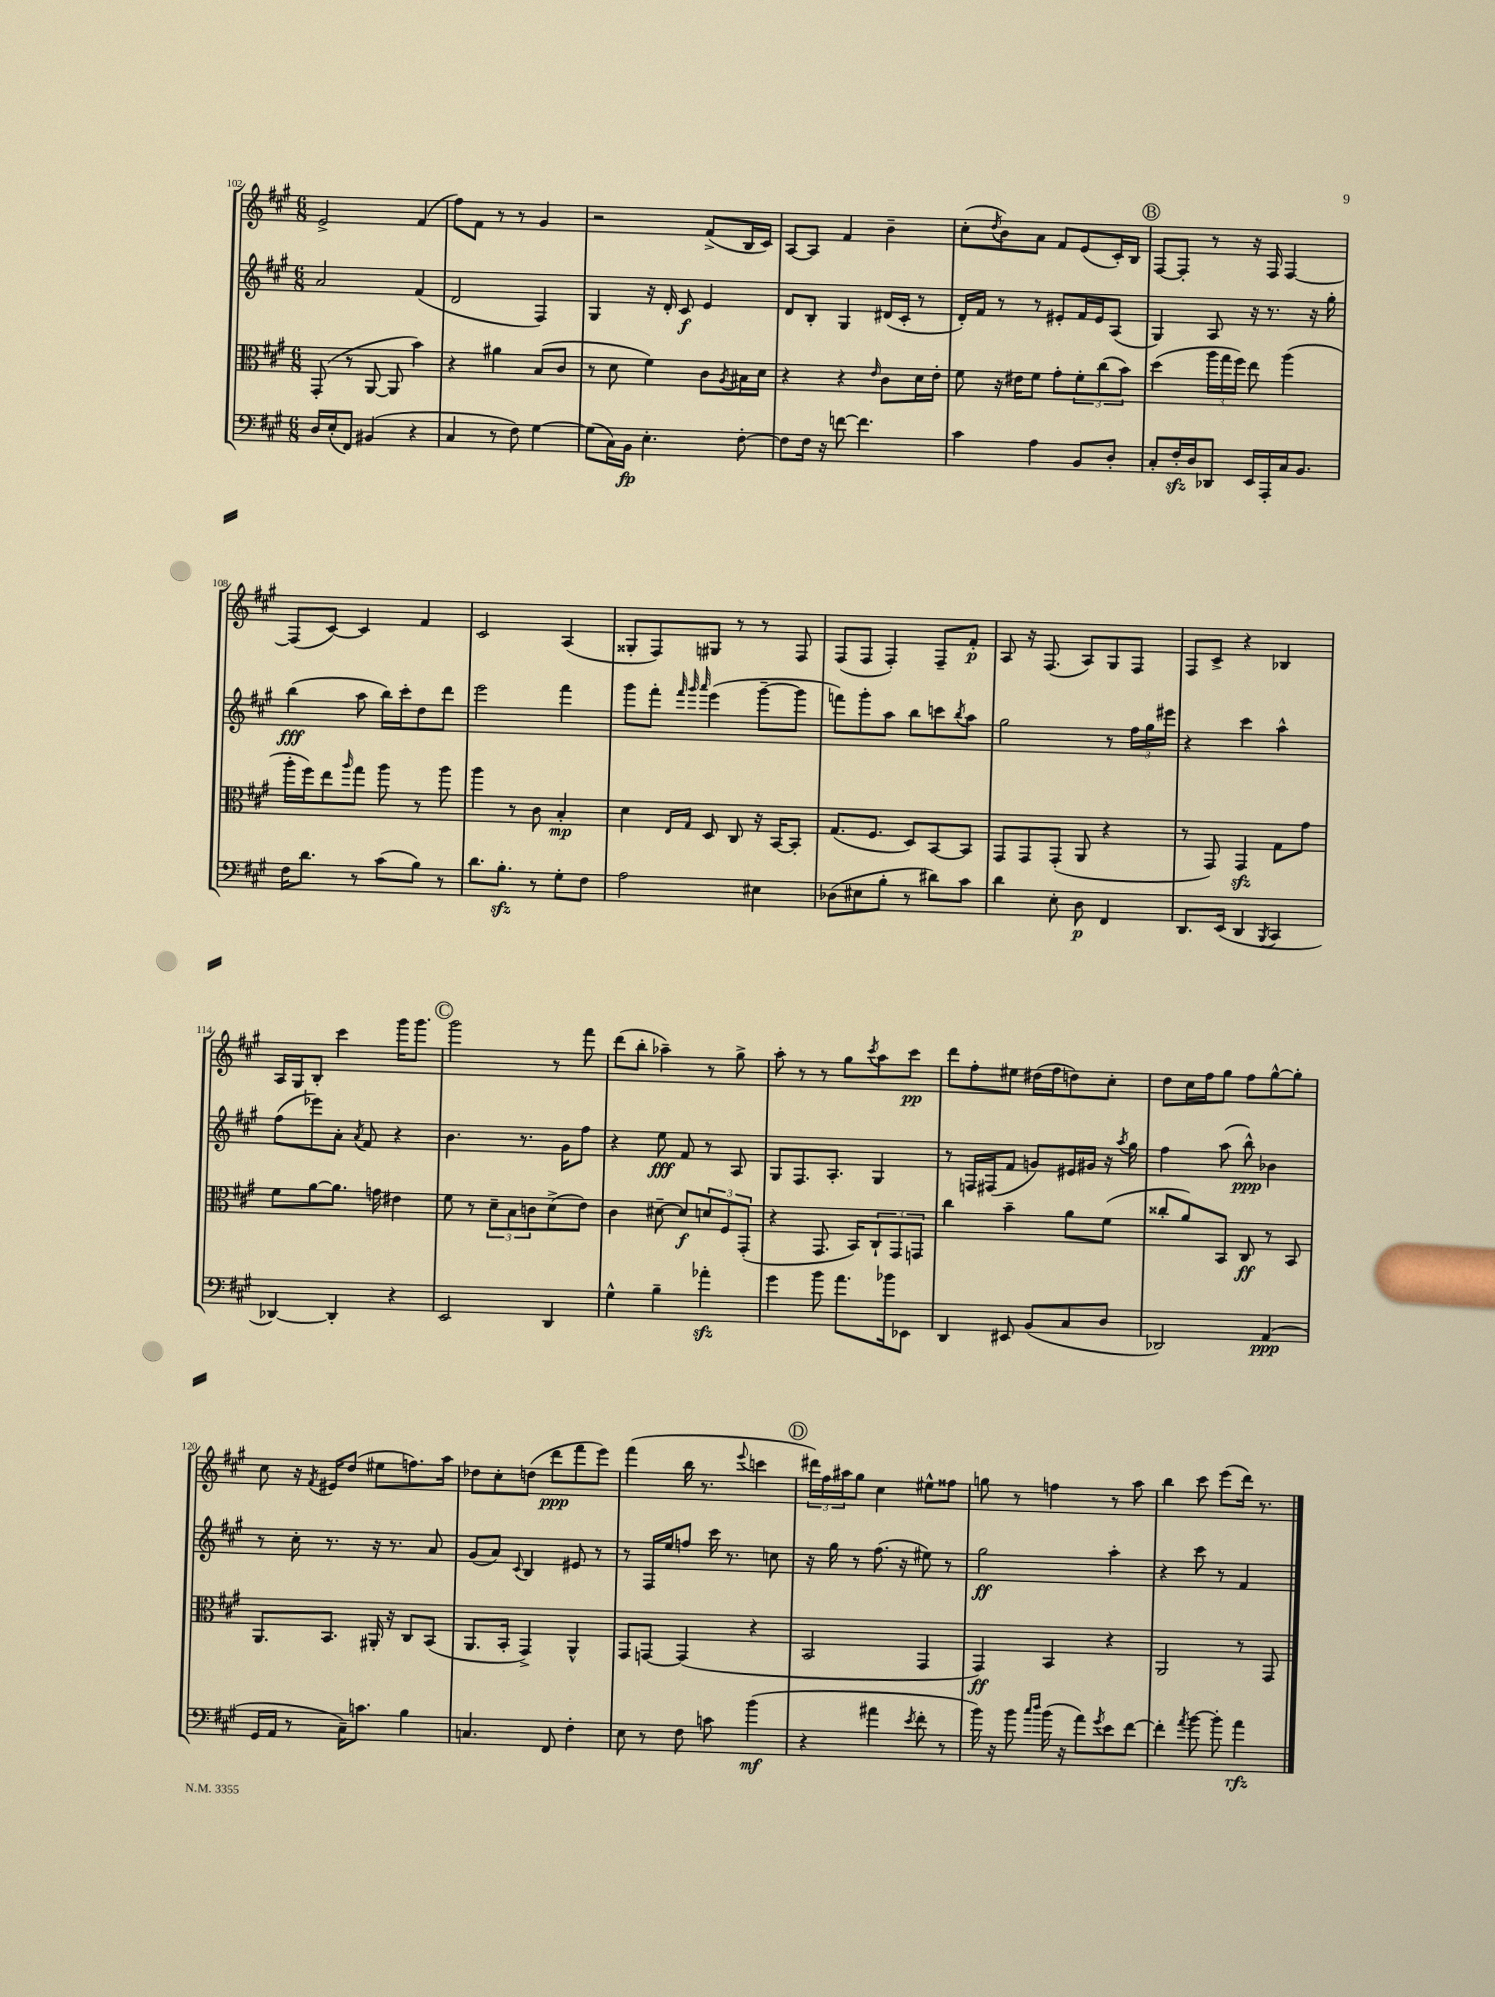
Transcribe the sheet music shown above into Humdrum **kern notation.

**kern	**kern	**kern	**kern
*staff4	*staff3	*staff2	*staff1
*clefF4	*clefC3	*clefG2	*clefG2
*k[f#c#g#]	*k[f#c#g#]	*k[f#c#g#]	*k[f#c#g#]
*M6/8	*M6/8	*M6/8	*M6/8
16D/LL	(8GG#'/	2a/	2e^/
(16E'/J	.	.	.
8FF#/J)	8r	.	.
(4BB#/	[8AA/	.	.
.	8AA/]	.	.
4r	4b\)	(4f#/	(4f#/
=	=	=	=
4C#/	4r	2d/	8ff#\L)
.	.	.	8f#\J
8r	4a#\	.	8r
8F#\)	.	.	8r
[4G#\	(8B/L	4F#/)	4g#/
.	8c#/J	.	.
=	=	=	=
(8G#\]L	8r	4G#/	2r
16C#\L)	8d\	.	.
16BB\JJ	.	.	.
4.E'\	4f#\)	16r	.
.	.	16d'/	.
.	.	8c#/	.
.	8c#\L	4e/	(8f#^/L
.	8qA/	.	.
[8F#'\	16B#\L	.	16B/L
.	16d\JJ	.	16c#/JJ)
=	=	=	=
8F#\]L	4r	8d/L	[8A/L
16F#\Jk	.	8B'/J	8A/]J
16r	.	.	.
[8f\	4r	4G#/	4f#/
4.f\]	.	.	.
.	16qqe/	.	.
.	8c#\L	(16d#/LL	4b~\
.	.	16c#'/JJ	.
.	16d\L	8r	.
.	16e'\JJ	.	.
=	=	=	=
4c#\	8f#\	16d'/LL)	(8cc#'\L
.	.	16f#/JJ	.
.	.	.	8qdd/
.	16r	8r	8b\)
.	16e#\LK	.	.
4A\	8f#\J	8r	8a\J
.	8g#'\L	8e#'/L	8f#/L
8BB/L	12f#'\	16f#/L	(8e/
.	.	16e#/J	.
.	(12cc#\	.	.
8D'/J	.	(8A/J	16c#'/L)
.	12b\J)	.	.
.	.	.	16B/JJ
=	=	=	=
8C#'/L	(4dd\	4G#/)	[8F#/L
16F#'/L	.	.	8F#'/]J
16D/J	.	.	.
8DD-/J	24aa\LL	8A/	8r
.	24gg#\	.	.
.	24ff#\JJ)	.	.
16EE/LL	8ee\	16r	16r
16AAA'/	.	8.r	16F#/
16C#/J	(4aa\	.	[4F#/
8.BB/J	.	.	.
.	.	16r	.
.	.	16gg#'\	.
=	=	=	=
16F#\LK	16aa'\LL	(4bb\	(8F#/]L
8.d\J	16ff#\J)	.	.
.	8ee\	.	[8c#/J)
.	16qqaa/	.	.
8r	8gg#\J	8aa\	4c#/]
(8c#\L	8aa\	16bb\LL)	.
.	.	16ccc#'\J	.
8B\J)	8r	8dd\	4f#/
8r	8aa\	8ddd\J	.
=	=	=	=
8.d\L	4aa\	2eee\	2c#/
8.B'\J	.	.	.
.	8r	.	.
8r	8c#\	.	.
8G#'\L	4B'/	4fff#\	(4A/
8F#\J	.	.	.
=	=	=	=
2A\	4d\	8ggg#\L	8G##'/L
.	.	8fff#'\J	8F#/)
.	.	32qqfff#/	.
.	16qqE/LL	32qqggg#/	.
.	16qqG#/JJ	32qqaaa/	.
.	8D/	(4eee\	8G#/J
.	8C#/	.	8r
4E#\	16r	[8ggg#~\L	8r
.	[16BB/LK	.	.
.	8BB'/]J	8ggg#\]J	8F#/
=	=	=	=
(8D-\L	(8.G#/L	8fff\L)	(8F#/L
8E#\	.	8ggg#'\	8F#/J
.	8.F#/J	.	.
8B'\J	.	8aa\J	4F#'/)
8r	8D/L)	8bb\L	.
8d#\L)	[8BB/	8ccc\	8F#~/L
.	.	8qbb/	.
8c#\J	8BB/]J	8aa\J	8f#'/J
=	=	=	=
4d\	8GG#/L	2gg#\	8A/
.	8GG#/	.	16r
.	.	.	(8.F#/
8E'\	(8GG#'/J	.	.
8D\	8AA/	.	8A/L)
4FF#/	4r	8r	8G#/
.	.	24ff#\LL	8F#/J
.	.	24gg#\	.
.	.	24eee#\JJ	.
=	=	=	=
8.DD/L	8r	4r	8F#/L
.	8GG#/)	.	8c#^/J
(16EE/Jk	.	.	.
4DD/	4GG#/	4ccc#\	4r
8qBBB/	.	.	.
4CC#/	8G#\L	4aa^^\	4B-/
.	8g#\J	.	.
=	=	=	=
[4DD-/)	8f#\L	(8ff#\L	16A/LL
.	.	.	16G#/J
.	[8a\	8eee-\)	8B'/J
4DD-'/]	8.a\]J	8a'\J	4ccc#\
.	.	8qa/	.
.	.	8f#/	.
.	16g\	.	.
4r	4e#\	4r	16ggg#\LK
.	.	.	8.ggg#\J
=	=	=	=
2EE/	8f#\	4.b\	2ggg#\
.	8r	.	.
.	12d~\L	.	.
.	12B\	.	.
.	.	8.r	.
.	12c\	.	.
4DD/	(8d^\	.	8r
.	.	16g#\LK	.
.	8e\J)	8ff#\J	8fff#\
=	=	=	=
4G#^^\	4c#\	4r	(8ddd\L
.	.	.	8bb'\J
4B~\	[8d#~\	8ee\	4aa-~\)
.	8d#/]L	8f#/	.
4a-'\	12d/	8r	8r
.	12F#/	.	.
.	.	8A/	8gg#^\
.	(12GG#'/J	.	.
=	=	=	=
4g#\	4r	8G#/L	8aa'\
.	.	8.F#/	8r
8b\	8.GG#/	.	8r
.	.	8.A'/J	.
8.a\L	.	.	8gg#\L
.	16BB/LK)	.	.
.	.	.	8qccc#/
.	12C#`/	4G#/	8aa\
16b-\k	.	.	.
.	12GG#/	.	.
8EE-\J	.	.	8ccc#\J
.	12GG/J	.	.
=	=	=	=
4DD/	4cc#\	8r	8ddd\L
.	.	16F/LL	8ff#'\
.	.	(16F#/J	.
8EE#/	4b~\	8f#/J	8ee#\J
(8BB/L	.	8g/L)	(16dd#\LL
.	.	.	16ff#\J
8C#/	8a\L	16e#/L	8dd\)
.	.	16g#/JJ	.
8D/J	(8f#\J	16r	8cc#'\J
.	.	8qaa/	.
.	.	16gg#\	.
=	=	=	=
2DD-/)	8cc##'/L	4ff#\	8dd\L
.	8a/)	.	16cc#\L
.	.	.	16ff#\J
.	8BB/J	(8aa\	8gg#\J
.	8C#/	8bb^^\)	8ff#\L
(4AA/	8r	4b-\	[8gg#^^\
.	8BB/	.	8gg#'\]J
=	=	=	=
16GG#/LL	8.AA/L	8r	8cc#\
16AA/JJ	.	.	.
8r	.	16cc#'\	16r
.	.	.	8qf#/
.	8.BB/J	8.r	16e#/LK
16C#~\LK)	.	.	(8dd/J
8.c\J	.	.	.
.	16AA#'/	16r	8ee#\L
.	16r	8.r	.
4B\	8C#/L	.	8.ff\)
.	(8BB/J	8a/	.
.	.	.	16aa\Jk
=	=	=	=
4.C/	8.AA/L	(8g#/L	8dd-\L
.	.	8a/J)	8cc#'\
.	16BB'/Jk	.	.
.	.	8qqc#/	.
.	4GG#^/)	4B/	(8dd\J
8FF#/	.	.	8ddd\L
4F#'\	4AA^^/	8e#/	8fff#\
.	.	8r	8eee\J)
=	=	=	=
8E\	8GG#/L	8r	(4fff#\
8r	[8GG/J	16F#/LL	.
.	.	16ee/J	.
8F#\	(4GG/]	8ff/J	16bb\
.	.	.	8.r
8c\	.	16ccc#\	.
.	.	8.r	.
.	.	.	8qqeee/
(4b\	4r	.	4ccc\
.	.	8cc\	.
=	=	=	=
4r	2BB/	16r	24ddd#\LL)
.	.	.	24ff#\
.	.	16gg#\	.
.	.	.	24aa#\J
.	.	8r	8gg#\J
4a#\	.	(8.ff#\	4cc#\
.	.	16r	.
8qe/	.	.	.
8f#'\	4GG#/	8ee#\)	8ee#^^\L
8r	.	8r	8ff##\J
=	=	=	=
16b\)	4GG#/)	2gg#\	8gg\
16r	.	.	.
8b\	.	.	8r
16qqcc#/LL	.	.	.
16qqdd/JJ	.	.	.
(16b\	4BB/	.	4ff\
16r	.	.	.
8a\L)	.	.	.
8qg#/	.	.	.
8e\	4r	4aa'\	8r
[8f#\J	.	.	8aa\
=	=	=	=
4f#'\]	2AA/	4r	4bb\
8qa/	.	.	.
[8b\	.	8ccc#\	8ccc#\
8b'\]	.	8r	(8eee\L
4a\	8r	4f#/	16ddd\Jk)
.	.	.	8.r
.	8GG#/	.	.
==	==	==	==
*-	*-	*-	*-
